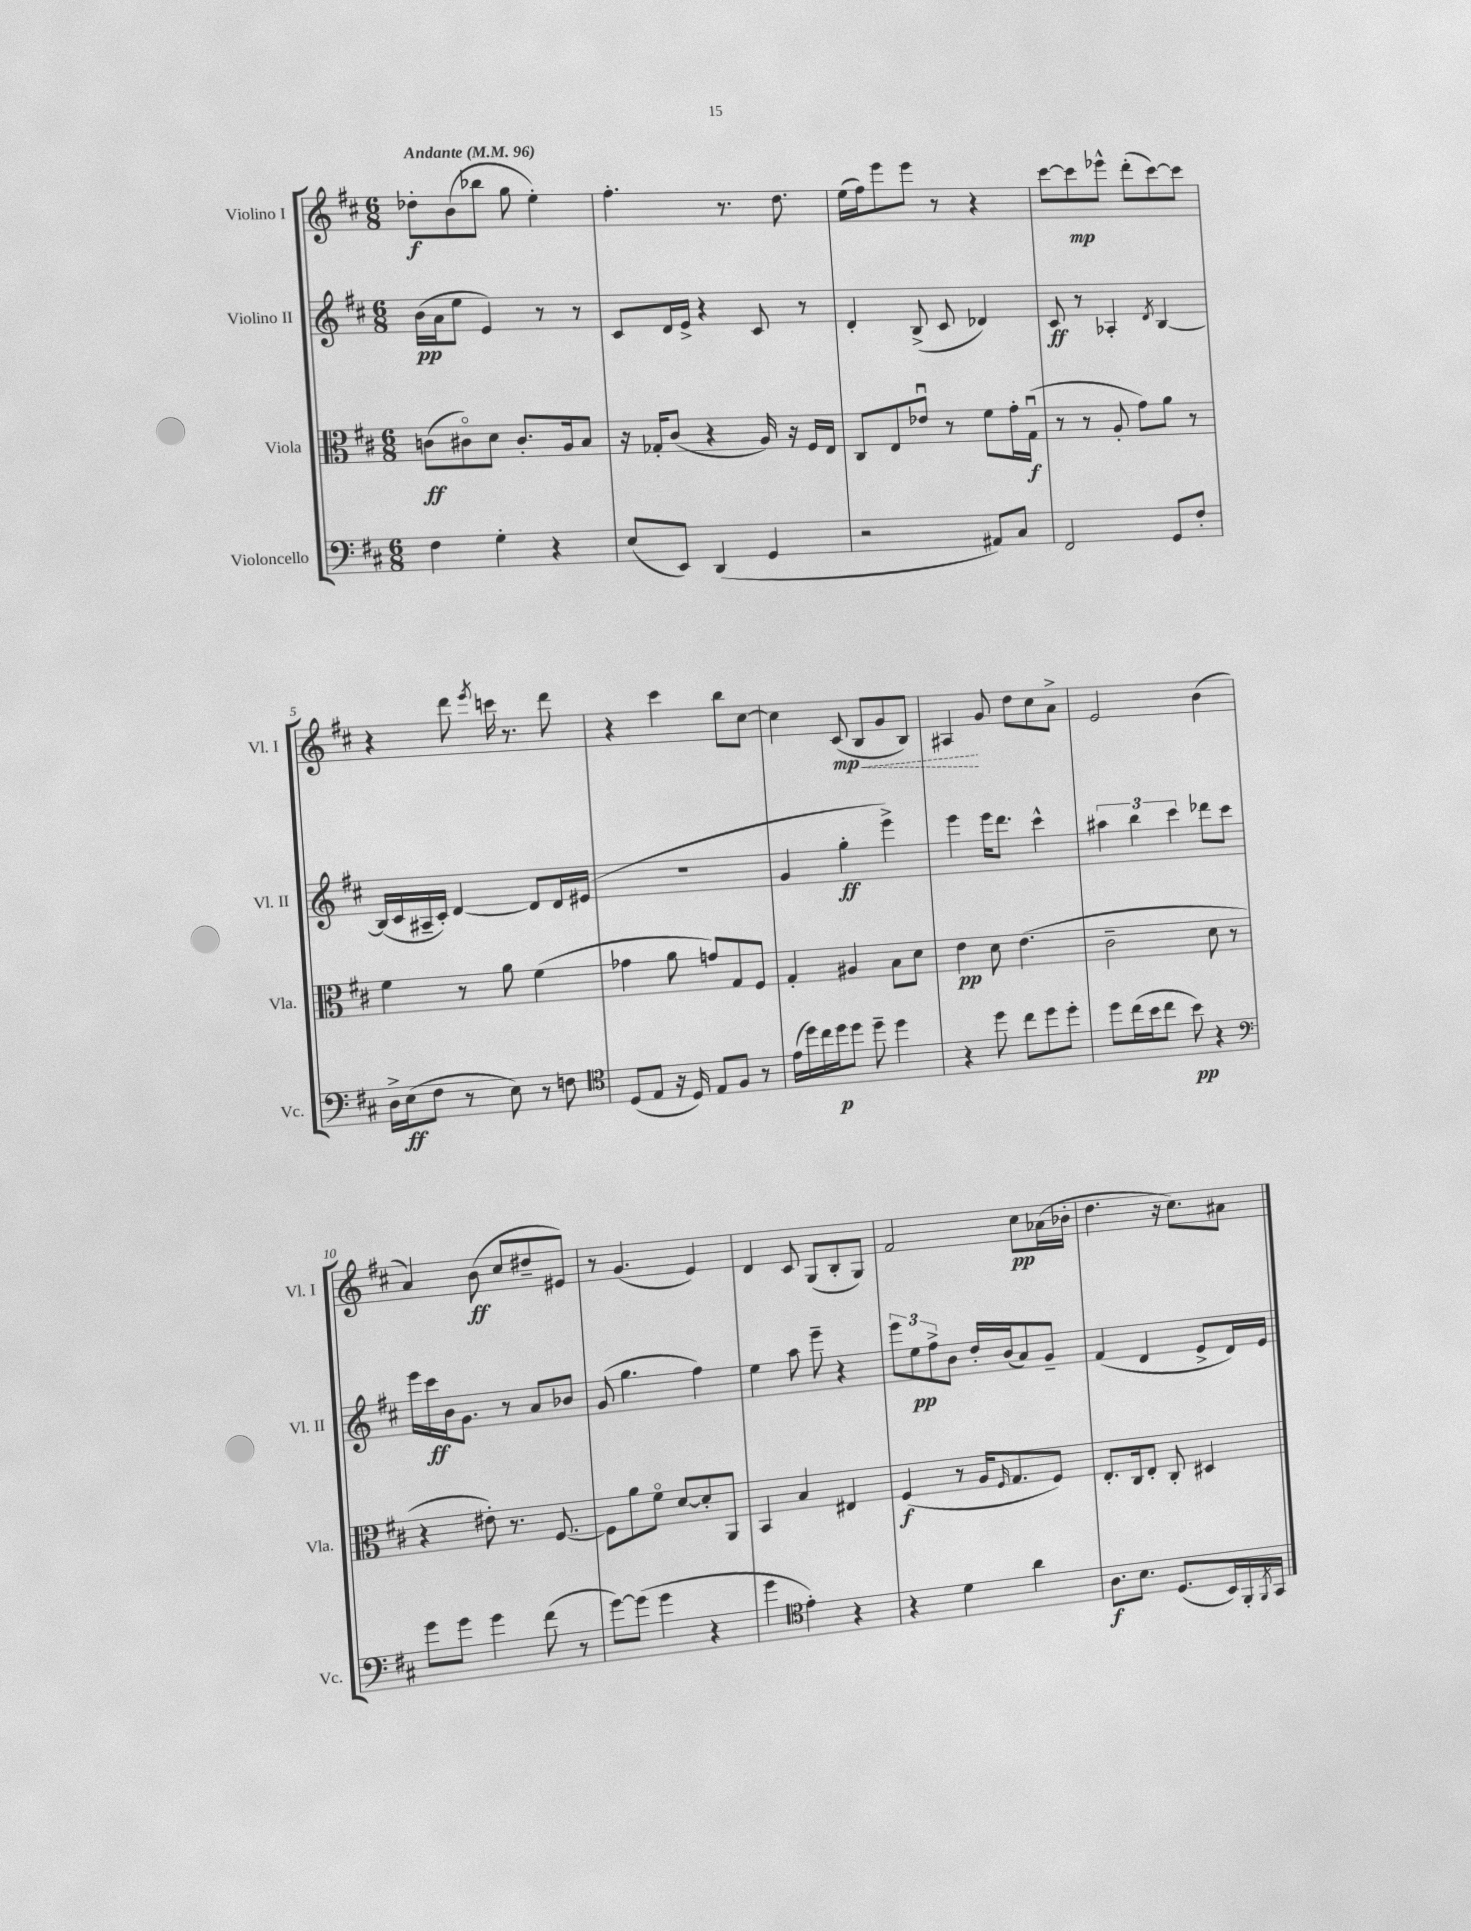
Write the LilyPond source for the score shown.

<<
\new StaffGroup <<
\new Staff = "s0" \with { instrumentName = "Violino I" shortInstrumentName = "Vl. I" } {
    \clef treble \key d \major \numericTimeSignature \time 6/8 \tempo "Andante" 4 = 96
    des''8-.\f b'8( bes''8 g''8 e''4-.) |
    fis''4.-. r8. d''8. |
    e''16( fis''16) e'''8 e'''8 r8 r4 |
    cis'''8~ cis'''8\mp ees'''8-^ d'''8-.( cis'''8~) cis'''8 |
    r4 d'''8 \acciaccatura { e'''8 } c'''16 r8. d'''8 |
    r4 cis'''4 b''8 cis''8~ |
    cis''4 \once \override Hairpin.style = #'dashed-line cis'8\mp\<( b8 g'8 b8) |
    ais4\! g'8 d''8 cis''8 a'8-> |
    e'2 b'4( |
    a'4) b'8\ff( cis''8 dis''8-- eis'8) |
    r8 g'4.( e'4) |
    d'4 cis'8 g8( b8-. g8) |
    fis'2 cis''8\pp aes'16( bes'16-. |
    d''4. r16 cis''8.) ais'8 \bar "|." |
}
\new Staff = "s1" \with { instrumentName = "Violino II" shortInstrumentName = "Vl. II" } {
    \clef treble \key d \major \numericTimeSignature \time 6/8
    b'16\pp( a'16 e''8 e'4) r8 r8 |
    cis'8 d'16 e'16-> r4 cis'8 r8 |
    d'4-. b8->( cis'8 des'4) |
    cis'8\ff r8 aes4-. \acciaccatura { d'8 } b4~ |
    b16( cis'16 ais16-- cis'16-.) d'4~ d'8 d'16 eis'16( |
    R2. |
    g'4 g''4-.\ff e'''4->) |
    e'''4 e'''16 d'''8. cis'''4-^ |
    \tuplet 3/2 { ais''4 b''4 cis'''4 } des'''8 cis'''8 |
    e'''16 cis'''16\ff b'16 g'8. r8 a'8 bes'8 |
    g'8( g''4. fis''4) |
    e''4 a''8 e'''8-- r4 |
    \tuplet 3/2 { e'''8 e''8\pp fis''8-> } b'8 d''16-. b'16( a'8) g'8-- |
    fis'4( d'4 e'8-> d'16) e'16 \bar "|." |
}
\new Staff = "s2" \with { instrumentName = "Viola" shortInstrumentName = "Vla." } {
    \clef alto \key d \major \numericTimeSignature \time 6/8
    c'8\ff( cis'8\flageolet) d'8 cis'8.-. a16 b8 |
    r16 ges16-. cis'8( r4 a16) r16 fis16 e16 |
    cis8 e8 ees'8\downbow r8 fis'8 g'16-. g16\downbow\f( |
    r8 r8 a8-. g'8) a'8 r8 |
    fis'4 r8 a'8 fis'4( |
    ges'4 a'8 g'8) g8 fis8 |
    g4-. ais4 b8 d'8 |
    e'4\pp d'8 e'4.( |
    cis'2-- d'8 r8 |
    r4 eis'8-.) r8. fis8.~ |
    fis8 a'8 fis'8\flageolet d'8~ d'8-. a,8 |
    b,4 b4 eis4 |
    fis4\f( r8 a16 \grace { fis16 } g8. fis8) |
    e8.-. cis16 e8-. cis8-. dis4 \bar "|." |
}
\new Staff = "s3" \with { instrumentName = "Violoncello" shortInstrumentName = "Vc." } {
    \clef bass \key d \major \numericTimeSignature \time 6/8
    fis4 g4-. r4 |
    e8( e,8) d,4( g,4 |
    r2 ais,8) cis8 |
    fis,2 g,8 fis8-. |
    d16-> e16\ff( fis8 r8 e8) r8 f8 |
    \clef tenor d8( e8 r16 d16) e8 fis8 r8 |
    e'16( d''16) cis''16 d''16\p d''8 d''8-- d''4 |
    r4 d''8 cis''8 d''8 d''8-. |
    d''8 cis''16( b'16 cis''8 b'8\pp) r4 |
    \clef bass g'8 g'8 g'4 fis'8( r8 |
    g'8~) g'8( g'4 r4 |
    g'4 \clef tenor e'4-.) r4 |
    r4 d'4 a'4 |
    a8.\f b8. d8.( b,16) fis,16-. \acciaccatura { fis,8 } g,16 \bar "|." |
}
>>
>>
